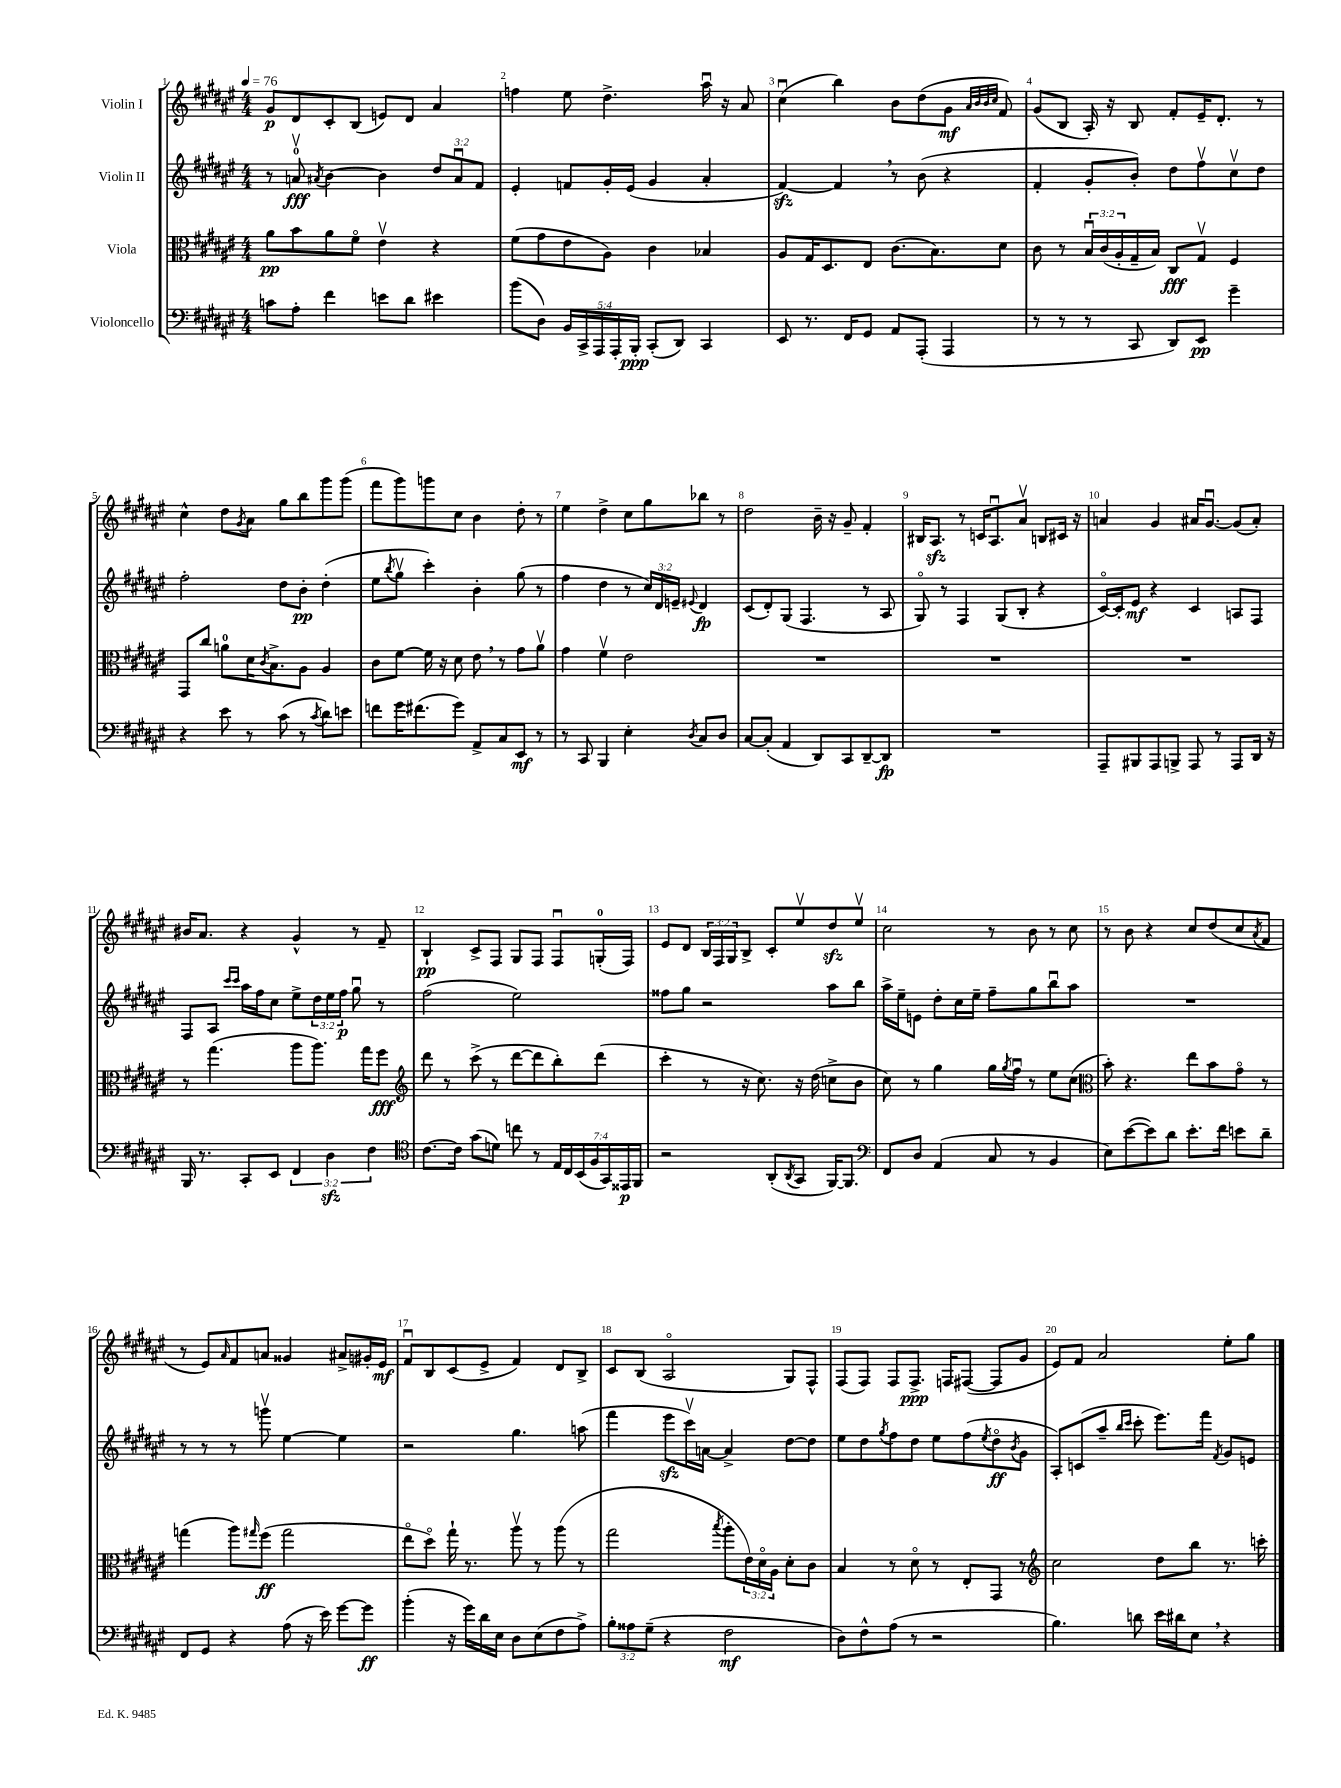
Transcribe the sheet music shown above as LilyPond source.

<<
\new StaffGroup <<
\new Staff = "s0" \with { instrumentName = "Violin I" } {
    \clef treble \key fis \major \numericTimeSignature \time 4/4 \override Staff.TupletNumber.text = #tuplet-number::calc-fraction-text \tempo 4 = 76
    gis'8\p dis'8 cis'8-. b8( e'8) dis'8 ais'4 |
    f''4 eis''8 dis''4.-> ais''16\downbow r16 ais'8 |
    cis''4\downbow( b''4) b'8 dis''8( gis'8\mf \grace { ais'32 b'32 b'32 cis''32 } fis'8) |
    gis'8( b8 ais16-.) r16 b8 fis'8-. eis'16-- dis'8.-. r8 |
    cis''4-^ dis''8 \acciaccatura { gis'8 } ais'8 gis''8 b''8 gis'''8 gis'''8( |
    fis'''8 gis'''8) g'''8 cis''8 b'4 dis''8-. r8 |
    eis''4 dis''4-> cis''8 gis''8 bes''8 r8 |
    dis''2 b'16-- r16 gis'8-- fis'4-. |
    bis16 ais8.\sfz r8 c'16 ais8.\downbow ais'8\upbow b8 cis'16 r16 |
    a'4 gis'4 ais'16 gis'8.~\downbow gis'8( ais'8-.) |
    bis'16 ais'8. r4 gis'4-^ r8 fis'8-- |
    b4-!\pp cis'8-> fis8 gis8 fis8 fis8\downbow g16-0-.( fis16) |
    eis'8 dis'8 \tuplet 3/2 { b16 fis16 gis16 } b8-> cis'8-. eis''8\upbow dis''8\sfz eis''8\upbow |
    cis''2 r8 b'8 r8 cis''8 |
    r8 b'8 r4 cis''8 dis''8( cis''8 \acciaccatura { ais'8 } fis'8 |
    r8 eis'8) \grace { ais'16 } fis'8 a'8 gisis'4 ais'8-> gis'16-. eis'16\mf |
    fis'8\downbow b8 cis'8( eis'8-> fis'4) dis'8 b8-> |
    cis'8 b8( ais2\flageolet gis8) fis8-^ |
    fis8( fis8) fis8 fis8.->\ppp f16 fis8~( fis8 gis'8 |
    eis'8) fis'8 ais'2 eis''8-. gis''8 \bar "|." |
}
\new Staff = "s1" \with { instrumentName = "Violin II" } {
    \clef treble \key fis \major \numericTimeSignature \time 4/4 \override Staff.TupletNumber.text = #tuplet-number::calc-fraction-text
    r8 a'8-0\upbow\fff \acciaccatura { ais'8 } b'4~ b'4 \tuplet 3/2 { dis''8 ais'8\downbow fis'8 } |
    eis'4-. f'8 gis'16-. eis'16( gis'4 ais'4-. |
    fis'4~\sfz) fis'4 \breathe r8 b'8( r4 |
    fis'4-. gis'8-. b'8-.) dis''8 fis''8\upbow cis''8\upbow dis''8 |
    fis''2-. dis''8 b'8-.\pp dis''4-.( |
    eis''8 \acciaccatura { b''8 } gis''8\upbow cis'''4-.) b'4-. gis''8( r8 |
    fis''4 dis''4 r8 \tuplet 3/2 { cis''16) dis'16 e'16-- } \appoggiatura { eis'8 } dis'4\fp |
    cis'8( dis'8-.) gis8( fis4. r8 ais8 |
    gis8\flageolet) r8 fis4 gis8( b8-. r4 |
    cis'16~\flageolet) cis'16-. eis'8\mf r4 cis'4 a8 fis8 |
    fis8 ais8 \grace { cis'''16 cis'''16 } ais''16 fis''16 cis''8 eis''8-> \tuplet 3/2 { dis''16 eis''16 fis''16\p } gis''8\downbow r8 |
    fis''2( eis''2) |
    fisis''8 gis''8 r2 ais''8 b''8 |
    ais''16-> eis''16-- e'8 dis''8-. cis''16 eis''16-- fis''8-- gis''8 b''8\downbow ais''8 |
    R1 |
    r8 r8 r8 g'''8\upbow eis''4~ eis''4 |
    r2 gis''4. a''8( |
    fis'''4 eis'''8\sfz cis'''16\upbow) a'16~ a'4-> dis''8~ dis''8 |
    eis''8 dis''8 \acciaccatura { gis''8 } fis''8 dis''8 eis''8 fis''8( \acciaccatura { eis''8 } dis''8\flageolet\ff \acciaccatura { b'8 } gis'8 |
    ais8-.) c'8( ais''8-- \grace { b''16 cis'''16 } cis'''8-. eis'''8.) fis'''16 \acciaccatura { fis'8 } gis'8 e'8 \bar "|." |
}
\new Staff = "s2" \with { instrumentName = "Viola" } {
    \clef alto \key fis \major \numericTimeSignature \time 4/4 \override Staff.TupletNumber.text = #tuplet-number::calc-fraction-text
    ais'8\pp b'8 ais'8 fis'8\flageolet eis'4\upbow r4 |
    fis'8( gis'8 eis'8 ais8) cis'4 bes4 |
    ais8 gis16 dis8. eis8 cis'8.( b8.) dis'8 |
    cis'8 r8 \tuplet 3/2 { b16\downbow cis'16( ais16-. } gis16-- b16) cis8\fff gis8\upbow fis4 |
    gis,8 cis''8 a'8-0 dis'16 \acciaccatura { cis'8 } b8.-> ais8 ais4 |
    cis'8 fis'8~ fis'16 r16 dis'8 eis'8 \breathe r8 gis'8 ais'8\upbow |
    gis'4 fis'4\upbow eis'2 |
    R1 |
    R1 |
    R1 |
    r8 gis''4.( ais''8 ais''8.) gis''16 fis''8\fff |
    \clef treble dis'''8 r8 cis'''8->( r8 dis'''8~ dis'''8 b''8-.) dis'''8( |
    cis'''4-. r8 r16 cis''8.) r16 dis''16( c''8-> b'8 |
    cis''8) r8 gis''4 gis''16 \acciaccatura { gis''8 } fis''16\downbow r8 eis''8 cis''8( |
    \clef alto b'8-.) r4. eis''8 b'8 gis'8\flageolet r8 |
    g''4( ais''8) \grace { gis''16 } fis''8\ff( gis''2 |
    eis''8\flageolet dis''8\flageolet) gis''16-! r8. ais''8\upbow r8 ais''8( r8 |
    gis''2 \acciaccatura { b''8 } ais''8-. \tuplet 3/2 { eis'16) dis'16\flageolet ais16 } dis'8-. cis'8 |
    b4 r8 dis'8\flageolet r8 eis8-. gis,8 r8 |
    \clef treble cis''2 dis''8 b''8 r8. c'''16-. \bar "|." |
}
\new Staff = "s3" \with { instrumentName = "Violoncello" } {
    \clef bass \key fis \major \numericTimeSignature \time 4/4 \override Staff.TupletNumber.text = #tuplet-number::calc-fraction-text
    c'8 ais8-. fis'4 e'8 dis'8 eis'4 |
    b'8( dis8) \tuplet 5/4 { b,16 cis,16-> ais,,16 ais,,16-. b,,16-.\ppp } cis,8-.( dis,8) cis,4 |
    eis,8 r8. fis,16 gis,8 ais,8 ais,,8-.( ais,,4 |
    r8 r8 r8 cis,8 dis,8) eis,8\pp gis'4-- |
    r4 eis'8 r8 cis'8( r8 \acciaccatura { cis'8 } dis'8) e'8 |
    f'8 gis'16 fis'8.( gis'8) ais,8-> cis8 eis,8\mf r8 |
    r8 cis,8 b,,4 eis4-. \acciaccatura { dis8 } cis8 dis8 |
    cis8~ cis8-.( ais,4 dis,8) cis,8 dis,8~-- dis,8\fp |
    R1 |
    ais,,8-- bis,,8 ais,,8 b,,8-> ais,,8 r8 ais,,8 dis,16 r16 |
    b,,16 r8. cis,8-. eis,8 \tuplet 3/2 { fis,4 dis4\sfz fis4 } |
    \clef tenor cis'8.~ cis'16 gis'8( d'8) c''8 r8 \tuplet 7/4 { eis16 cis16 b,16( fis16 gis,16) eisis,16\p fis,16 } |
    r2 ais,8-.( \acciaccatura { ais,8 } gis,8 fis,16~) fis,8. |
    \clef bass fis,8 dis8 ais,4( cis8 r8 b,4 |
    eis8) eis'8~( eis'8) dis'8 eis'8.-. fis'16 e'8 dis'8-- |
    fis,8 gis,8 r4 ais8( r16 eis'16) gis'8~ gis'8\ff |
    b'4-.( r16 gis'16) dis'16 eis16 dis8 eis8( fis8 ais8->) |
    \tuplet 3/2 { b8-. aisis8 gis8--( } r4 fis2\mf |
    dis8) fis8-^ ais8( r8 r2 |
    b4.) d'8 eis'16 dis'16 eis8 \breathe r4 \bar "|." |
}
>>
>>
\layout { \context { \Score \override BarNumber.break-visibility = ##(#f #t #t) barNumberVisibility = #all-bar-numbers-visible } }
